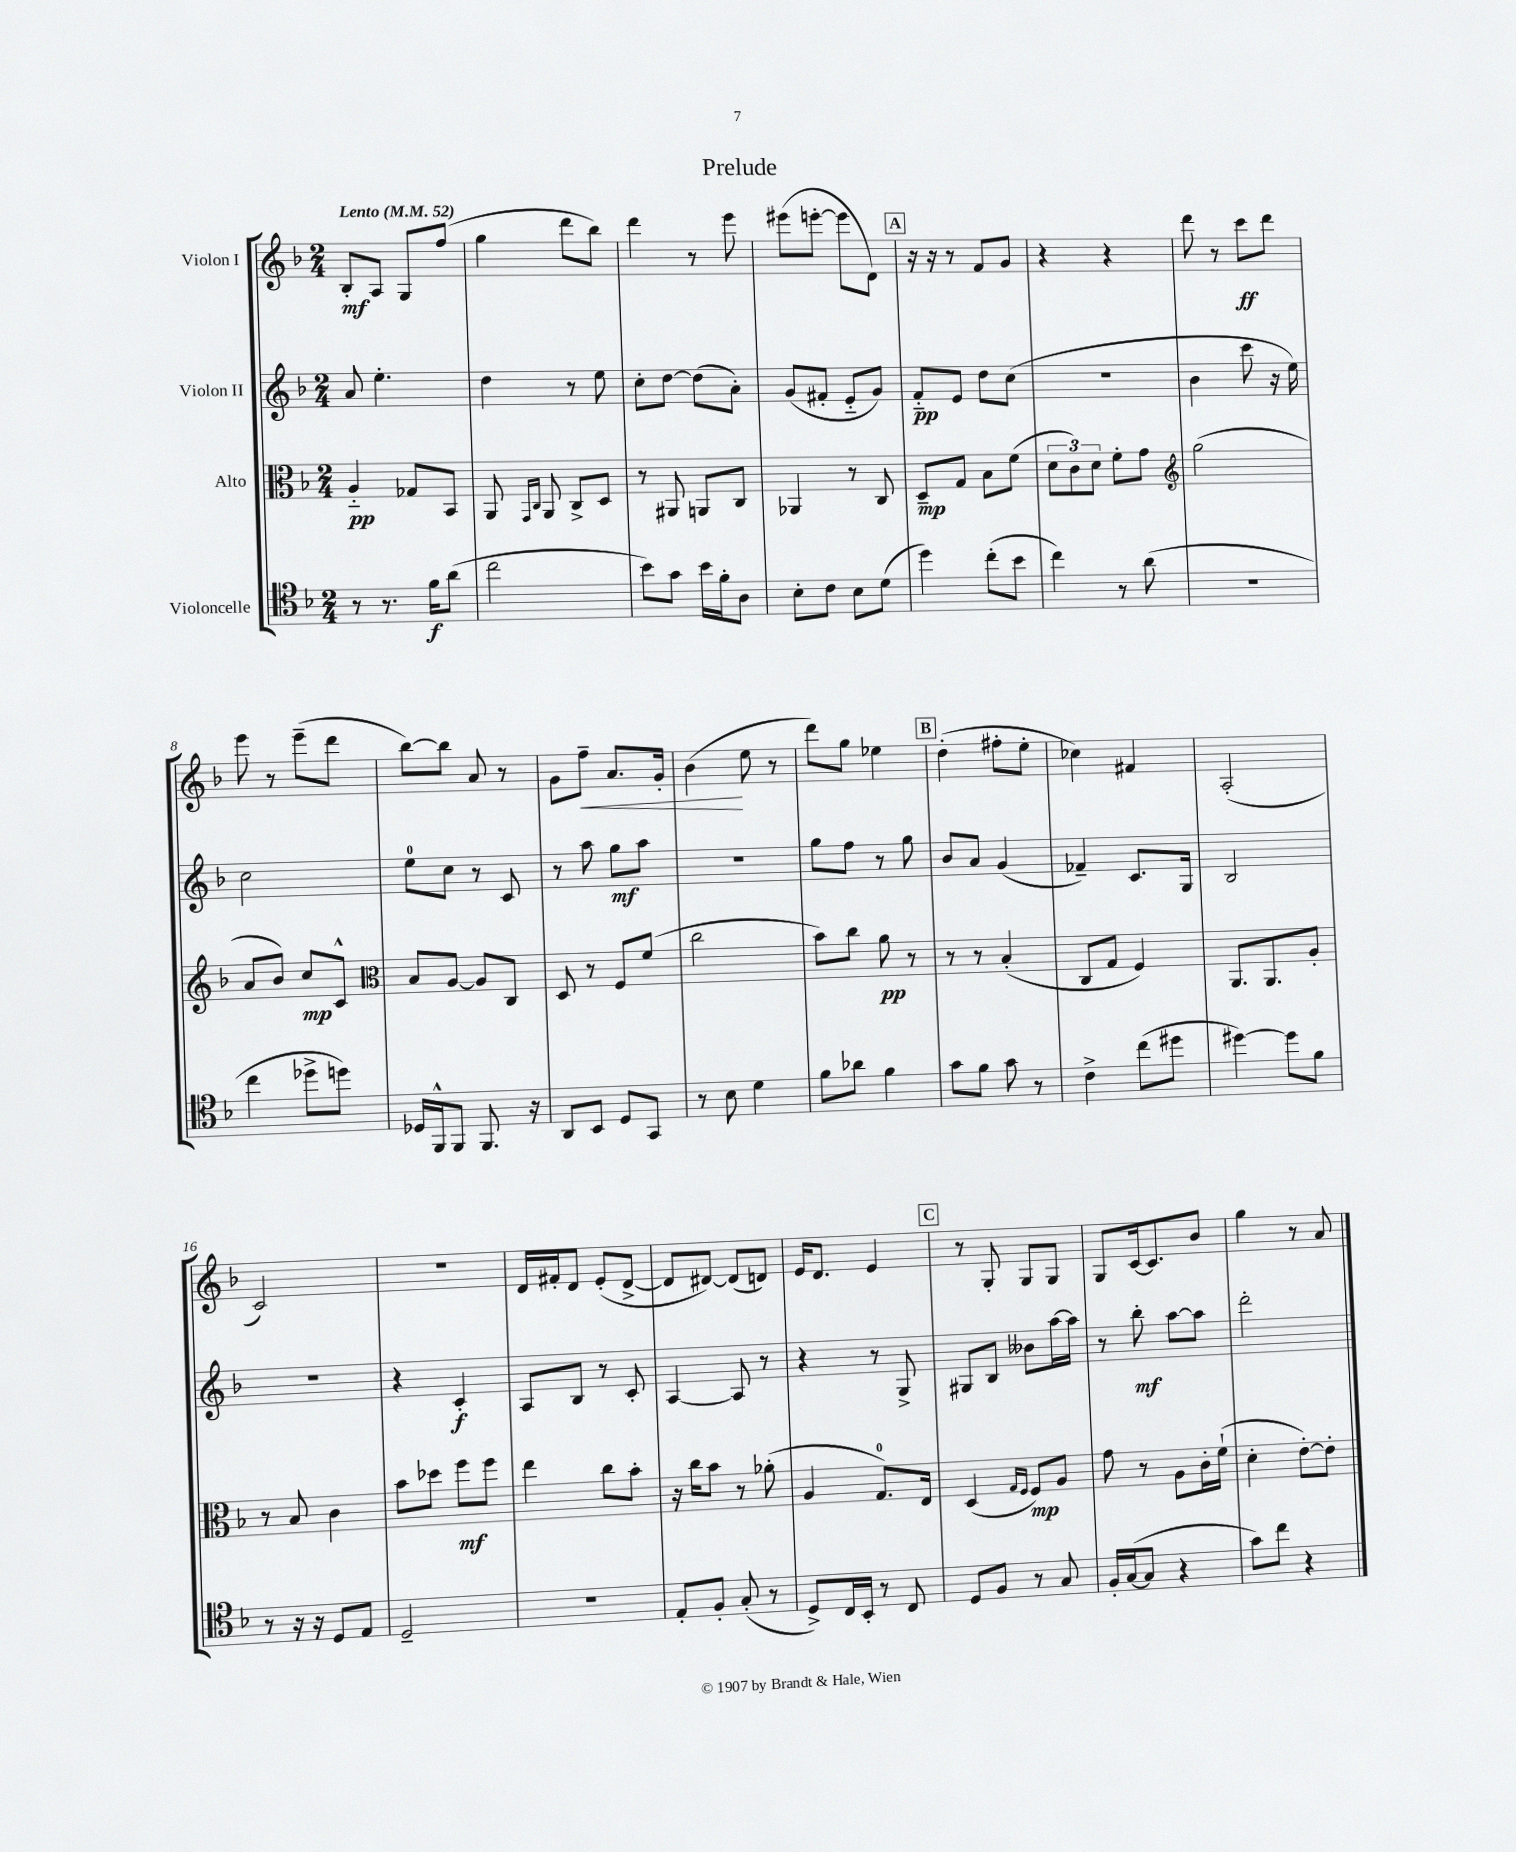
\header { title = "Prelude" }
<<
\new StaffGroup <<
\new Staff = "s0" \with { instrumentName = "Violon I" } {
    \clef treble \key f \major \numericTimeSignature \time 2/4 \tempo "Lento" 4 = 52
    bes8-.\mf a8 g8 f''8( |
    g''4 d'''8 bes''8) |
    d'''4 r8 e'''8 |
    eis'''8( e'''8~-. e'''8 d'8) |
    \mark \markup { \box "A" } r16 r16 r8 f'8 g'8 |
    r4 r4 |
    d'''8 r8 c'''8\ff d'''8 |
    e'''8 r8 e'''8--( d'''8 |
    bes''8~) bes''8 a'8 r8 |
    g'8 f''8--\< a'8. g'16-. |
    bes'4\!( e''8 r8 |
    d'''8) g''8 ees''4 |
    \mark \markup { \box "B" } d''4-.( fis''8-. e''8-. |
    ces''4) fis'4 |
    a2-.( |
    c'2) |
    r2 |
    d'16 fis'16-. d'8 e'8-.( d'8~-> |
    d'8 dis'8~) dis'8( d'8) |
    e'16 d'8. e'4 |
    \mark \markup { \box "C" } r8 g8-. g8 g8 |
    g8 c'16~ c'8. bes'8 |
    g''4 r8 a'8 \bar "|." |
}
\new Staff = "s1" \with { instrumentName = "Violon II" } {
    \clef treble \key f \major \numericTimeSignature \time 2/4
    a'8 e''4.-. |
    d''4 r8 e''8 |
    c''8-. d''8~ d''8( a'8-.) |
    g'8( fis'8-. e'8-_ g'8) |
    \mark \markup { \box "A" } f'8-_\pp e'8 d''8 c''8( |
    R2 |
    bes'4 c'''8 r16 e''16) |
    c''2 |
    e''8-0 c''8 r8 c'8 |
    r8 a''8 g''8\mf a''8 |
    r2 |
    g''8 f''8 r8 g''8 |
    \mark \markup { \box "B" } bes'8 a'8 g'4( |
    fes'4--) c'8. g16 |
    bes2 |
    R2 |
    r4 c'4-.\f |
    a8 bes8 r8 c'8-. |
    a4~ a8 r8 |
    r4 r8 g8-> |
    \mark \markup { \box "C" } gis8 bes8 beses'8 a''16~ a''16 |
    r8 bes''8-.\mf a''8~ a''8 |
    d'''2-. \bar "|." |
}
\new Staff = "s2" \with { instrumentName = "Alto" } {
    \clef alto \key f \major \numericTimeSignature \time 2/4
    a4-_\pp ges8 bes,8 |
    a,8 \grace { g,16 c16 } a,8 c8-> d8 |
    r8 ais,8 a,8 c8 |
    aes,4 r8 c8 |
    \mark \markup { \box "A" } d8--\mp g8 bes8 f'8( |
    \tuplet 3/2 { d'8 c'8) d'8 } f'8-. g'8 |
    \clef treble g''2( |
    a'8 bes'8) c''8\mp c'8-^ |
    \clef alto bes8 a8~ a8 c8 |
    d8 r8 f8 f'8( |
    c''2 |
    bes'8) c''8 a'8\pp r8 |
    \mark \markup { \box "B" } r8 r8 bes4-.( |
    c8 g8 f4) |
    a,8. a,8. a8-. |
    r8 bes8 c'4 |
    bes'8 des''8 f''8\mf f''8 |
    e''4 c''8 bes'8-. |
    r16 c''16 bes'8 r8 aes'8-.( |
    a4 g8.-0) e16 |
    \mark \markup { \box "C" } d4( \grace { g16 f16 } f8\mp) a8 |
    g'8 r8 a8 c'16-. f'16-!( |
    d'4-. e'8~-.) e'8-. \bar "|." |
}
\new Staff = "s3" \with { instrumentName = "Violoncelle" } {
    \clef tenor \key f \major \numericTimeSignature \time 2/4
    r8 r8. f'16\f a'8( |
    c''2 |
    bes'8) g'8 bes'16 f'16-. a8 |
    bes8-. c'8 bes8 d'8( |
    \mark \markup { \box "A" } d''4) c''8-.( bes'8 |
    c''4) r8 a'8( |
    R2 |
    c''4 des''8-> d''8) |
    des16 f,16-^ f,8 f,8. r16 |
    a,8 bes,8 d8 g,8 |
    r8 bes8 d'4 |
    f'8 aes'8 f'4 |
    \mark \markup { \box "B" } g'8 f'8 g'8 r8 |
    c'4-> c''8( dis''8 |
    dis''4~) dis''8 f'8 |
    r8 r16 r16 d8 e8 |
    d2-- |
    R2 |
    e8-. f8-. g8-.( r8 |
    d8->) c16 bes,16-. r8 c8 |
    \mark \markup { \box "C" } d8 f8 r8 g8 |
    f16-. g16~( g8 r4 |
    g'8) c''8 r4 \bar "|." |
}
>>
>>
